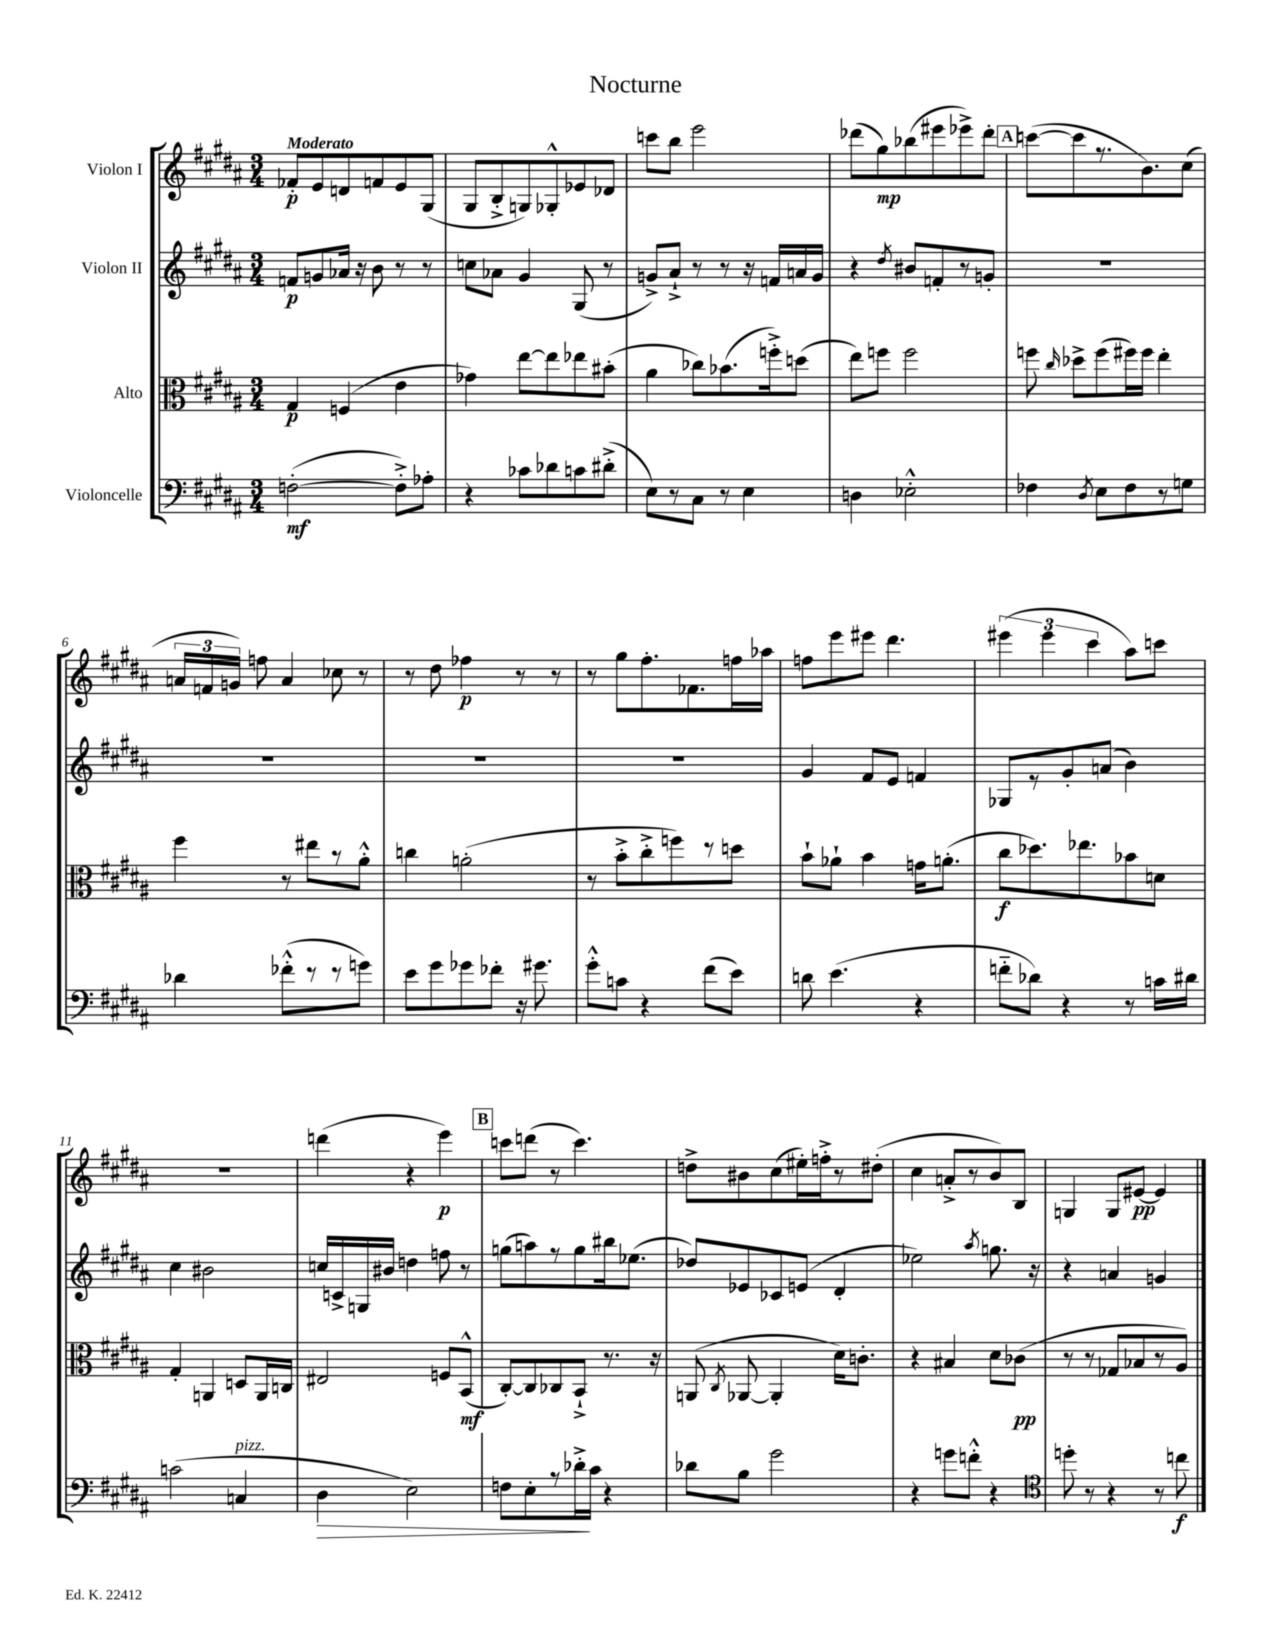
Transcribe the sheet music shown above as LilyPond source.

\header { title = "Nocturne" }
<<
\new StaffGroup <<
\new Staff = "s0" \with { instrumentName = "Violon I" } {
    \clef treble \key b \major \numericTimeSignature \time 3/4 \tempo "Moderato"
    \autoBeamOff fes'8[-.\p e'8 d'8 f'8 e'8 gis8]( |
    gis8[ b8-.-> g8) ges8-.-^ ees'8 des'8] |
    c'''8[ b''8] e'''2 |
    des'''8[( gis''8\mp) bes''8( eis'''8 ees'''8->) des'''8]-. |
    \mark \markup { \box "A" } c'''8[~( c'''8 r8. b'8.) cis''8]( |
    \tuplet 3/2 { a'16[ f'16 g'16]) } f''8 a'4 ces''8 r8 |
    r8 dis''8 fes''4\p r8 r8 |
    r8 gis''8[ fis''8.-. fes'8. f''16 aes''16] |
    f''8[ e'''8 eis'''8] dis'''4. |
    \tuplet 3/2 { eis'''4( eis'''4 cis'''4 } ais''8[) c'''8] |
    R2. |
    d'''4( r4 e'''4\p) |
    \mark \markup { \box "B" } c'''8[ d'''8]( r8 c'''4.) |
    d''8[-> bis'8 cis''8( eis''16-.) f''16-.-> r8 dis''8]-.( |
    cis''4 a'8[-.-> r8 b'8) b8] |
    g4 g8[ eis'8]~\pp eis'4 \bar "|." |
}
\new Staff = "s1" \with { instrumentName = "Violon II" } {
    \clef treble \key b \major \numericTimeSignature \time 3/4
    \autoBeamOff f'8[\p g'8 aes'16] r16 b'8 r8 r8 |
    c''8[ aes'8] gis'4 gis8( r8 |
    g'8[->) ais'8]-!-> r8 r8 r16 f'16[ a'16 g'16] |
    r4 \acciaccatura { dis''8 } bis'8[ f'8-. r8 g'8]-. |
    \mark \markup { \box "A" } R2. |
    R2. |
    R2. |
    R2. |
    gis'4 fis'8[ e'8] f'4 |
    ges8[ r8 gis'8-. a'8]( b'4) |
    cis''4 bis'2 |
    c''16[ c'16-> g16 bis'16] d''4 f''8 r8 |
    \mark \markup { \box "B" } g''8[( a''8) r8 g''8 bis''16 ees''8.]( |
    des''8[) ees'8 ces'8 e'8]( dis'4-. |
    ees''2) \acciaccatura { ais''8 } g''8. r16 |
    r4 a'4 g'4 \bar "|." |
}
\new Staff = "s2" \with { instrumentName = "Alto" } {
    \clef alto \key b \major \numericTimeSignature \time 3/4
    \autoBeamOff gis4\p f4( e'4 |
    ges'4) e''8[~ e''8 ees''8 bis'8]-.( |
    ais'4 ces''8[) bes'8.( f''16-.->) d''8]( |
    e''8[) f''8] f''2 |
    \mark \markup { \box "A" } f''8 \grace { cis''16 } des''8[-> f''8( fis''16) fis''16] e''4-. |
    fis''4 r8 eis''8[ r8 ais'8]-.-^ |
    c''4 a'2-.( |
    r8 b'8[-.-> cis''8-.-> f''8) r8 d''8] |
    b'8[-! aes'8]-! b'4 g'16[ a'8.]-.( |
    cis''8[\f des''8.) ees''8. bes'8 d'8] |
    gis4-. a,4 d8[ a,16 c16] |
    eis2 f8[ b,8]-^\mf( |
    \mark \markup { \box "B" } cis8[~-.) cis8 ces8 b,8]-!-> r8. r16 |
    a,8( \acciaccatura { cis8 } aes,8~ aes,4-. dis'16[) c'8.]-. |
    r4 bis4 dis'8[ ces'8]\pp( |
    r8 r8 ges8[ bes8 r8 ais8]) \bar "|." |
}
\new Staff = "s3" \with { instrumentName = "Violoncelle" } {
    \clef bass \key b \major \numericTimeSignature \time 3/4
    \autoBeamOff f2~-.\mf( f8[-.->) aes8]-. |
    r4 ces'8[ des'8 c'8 dis'8]-.->( |
    e8[) r8 cis8] r8 e4 |
    d4 ees2-.-^ |
    \mark \markup { \box "A" } fes4 \acciaccatura { dis8 } e8[ fes8 r8 g8] |
    des'4 fes'8[-.-^( r8 r8 g'8]) |
    e'8[ gis'8 ges'8 fes'8]-. r16 gis'8. |
    gis'8[-.-^ c'8] r4 fis'8[( e'8]) |
    d'8 e'4.( r4 |
    f'8[-_ des'8]) r4 r8 c'16[ dis'16] |
    c'2( c4^\markup { \italic "pizz." } |
    dis4\> e2) |
    \mark \markup { \box "B" } f8[ e8-. r8 des'16-.->\! cis'16] r4 |
    des'8[ b8] gis'2 |
    r4 g'8[ f'8]-.-^ r4 |
    \clef tenor d''8-. r8 r4 r8 c''8\f \bar "|." |
}
>>
>>
